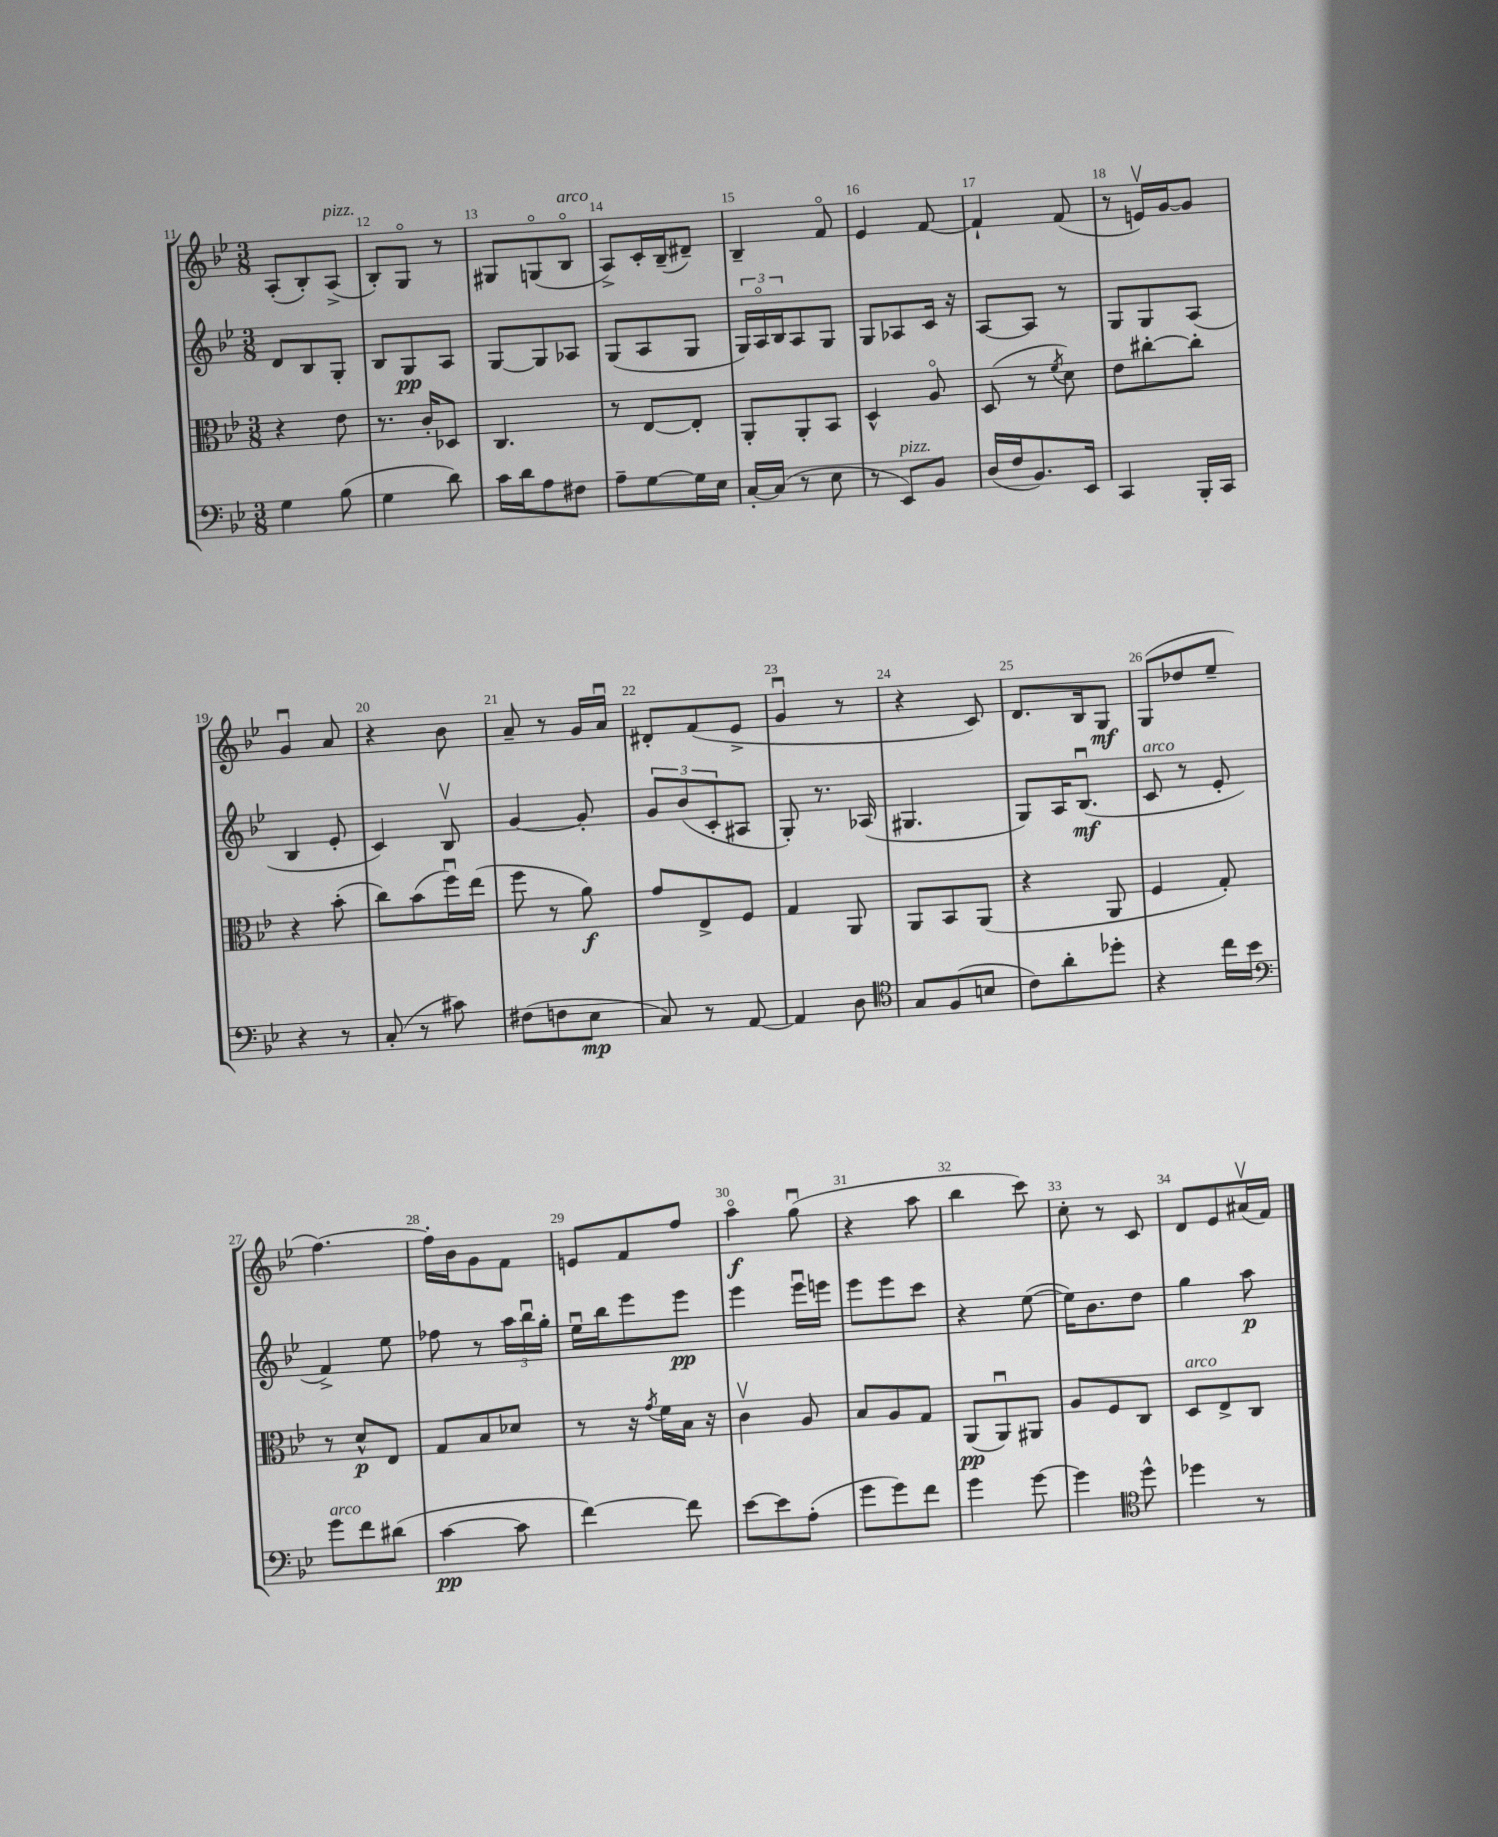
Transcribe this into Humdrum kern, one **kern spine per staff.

**kern	**kern	**kern	**kern
*staff4	*staff3	*staff2	*staff1
*clefF4	*clefC3	*clefG2	*clefG2
*k[b-e-]	*k[b-e-]	*k[b-e-]	*k[b-e-]
*M3/8	*M3/8	*M3/8	*M3/8
4G	4r	8d	(8A'
.	.	8B-	8B-')
(8B-	8e-	8G'	(8A^
=	=	=	=
4G	8.r	8B-	8B-')
.	.	8G	8Go
.	16c'	.	.
8d)	8D-	8A	8r
=	=	=	=
16c	4.C	[8G	8G#
16d	.	.	.
8A	.	8G]	(8Go
8F#	.	8A-	8B-o
=	=	=	=
8A~	8r	(8G	8A^)
[8G	[8E-	8A	16c'
.	.	.	(16B-~
16G]	8E-']	8G	8d#~)
16E-	.	.	.
=	=	=	=
[16C'	8AA'	24G)	4B-~
.	.	24Ao	.
(16C]	.	.	.
.	.	24B-	.
8r	8AA'	8A	.
8E-	8BB-	8G	8fo
=	=	=	=
8r	4D^^	8G	4e-
8EE-)	.	8A-	.
8BB-	8Ao	16c	[8f
.	.	16r	.
=	=	=	=
(16D	(8D	[8A	4f`]
16F	.	.	.
8.BB-)	8r	8A]	.
.	8qf	.	.
.	8d)	8r	(8f
16EE-	.	.	.
=	=	=	=
4CC	8e-	8G	8r
.	[8cc#'	8G	16ev)
.	.	.	[16g
16BBB-'	8cc#']	(8A	8g]
16CC	.	.	.
=	=	=	=
4r	4r	4B-	4gu
8r	(8b-'	8e-'	8a
=	=	=	=
(8C'	8cc)	4c)	4r
8r	(8b-	.	.
8c#)	16ffu)	8B-v	8b-
.	(16ee-	.	.
=	=	=	=
(8F#	8ff	[4g	8a~
8F	8r	.	8r
8E-	8a)	8g']	16g
.	.	.	16au
=	=	=	=
8C)	8g	12g	8d#'
.	.	(12b-	.
8r	8E-^	.	(8f
.	.	12c'	.
[8AA	8F	8A#	8e-^
=	=	=	=
4AA]	4G	8G')	4gu
.	.	8.r	.
8D	8AA	.	8r
.	.	(16A-	.
=	=	=	=
*clefC4	*	*	*
8G	8AA	4.G#	4r
(8F	8BB-	.	.
8B	(8AA	.	8c)
=	=	=	=
8c)	4r	8G)	8.d
8a'	.	16A	.
.	.	(8.B-u	16B-
8dd-'	8AA	.	8G
=	=	=	=
4r	4F	8c	(8G
.	.	8r	8dd-
16cc	8G')	8e-'	8ee-~
16b-	.	.	.
=	=	=	=
*clefF4	*	*	*
8g	8r	4f^)	[4.ff)
8f	8d^^	.	.
(8d#	8E-	8ee-	.
=	=	=	=
[4c	8G	8ff-	16ff']
.	.	.	16b-
.	8B-	8r	8g
8c]	8d-	24aa	8f
.	.	24bb-u	.
.	.	24gg'	.
=	=	=	=
[4f)	8r	16ee-u	8e
.	.	16bb-	.
.	16r	8eee-	8f
.	8qg	.	.
.	16f	.	.
8f]	16B-	8eee-	8ff
.	16r	.	.
=	=	=	=
[8e-	4cv	4eee-	4aao
8e-]	.	.	.
(8A'	8A	16eee-u	(8ggu
.	.	16eee	.
=	=	=	=
8g	8B-	8eee-	4r
8g)	8A	8eee-	.
8f	8G	8ccc	8aa
=	=	=	=
4g	(8AA	4r	4bb-
.	8AAu)	.	.
[8g	8AA#	([8ee-	8ccc)
=	=	=	=
4g]	8A	16ee-])	8cc'
.	.	8.b-	.
.	8F	.	8r
*clefC4	*	*	*
8dd^^	8C	8dd	8c
=	=	=	=
4dd-	8D	4gg	8d
.	8E-^	.	8e-
8r	8C	8aa	(16a#v
.	.	.	16f)
==	==	==	==
*-	*-	*-	*-
